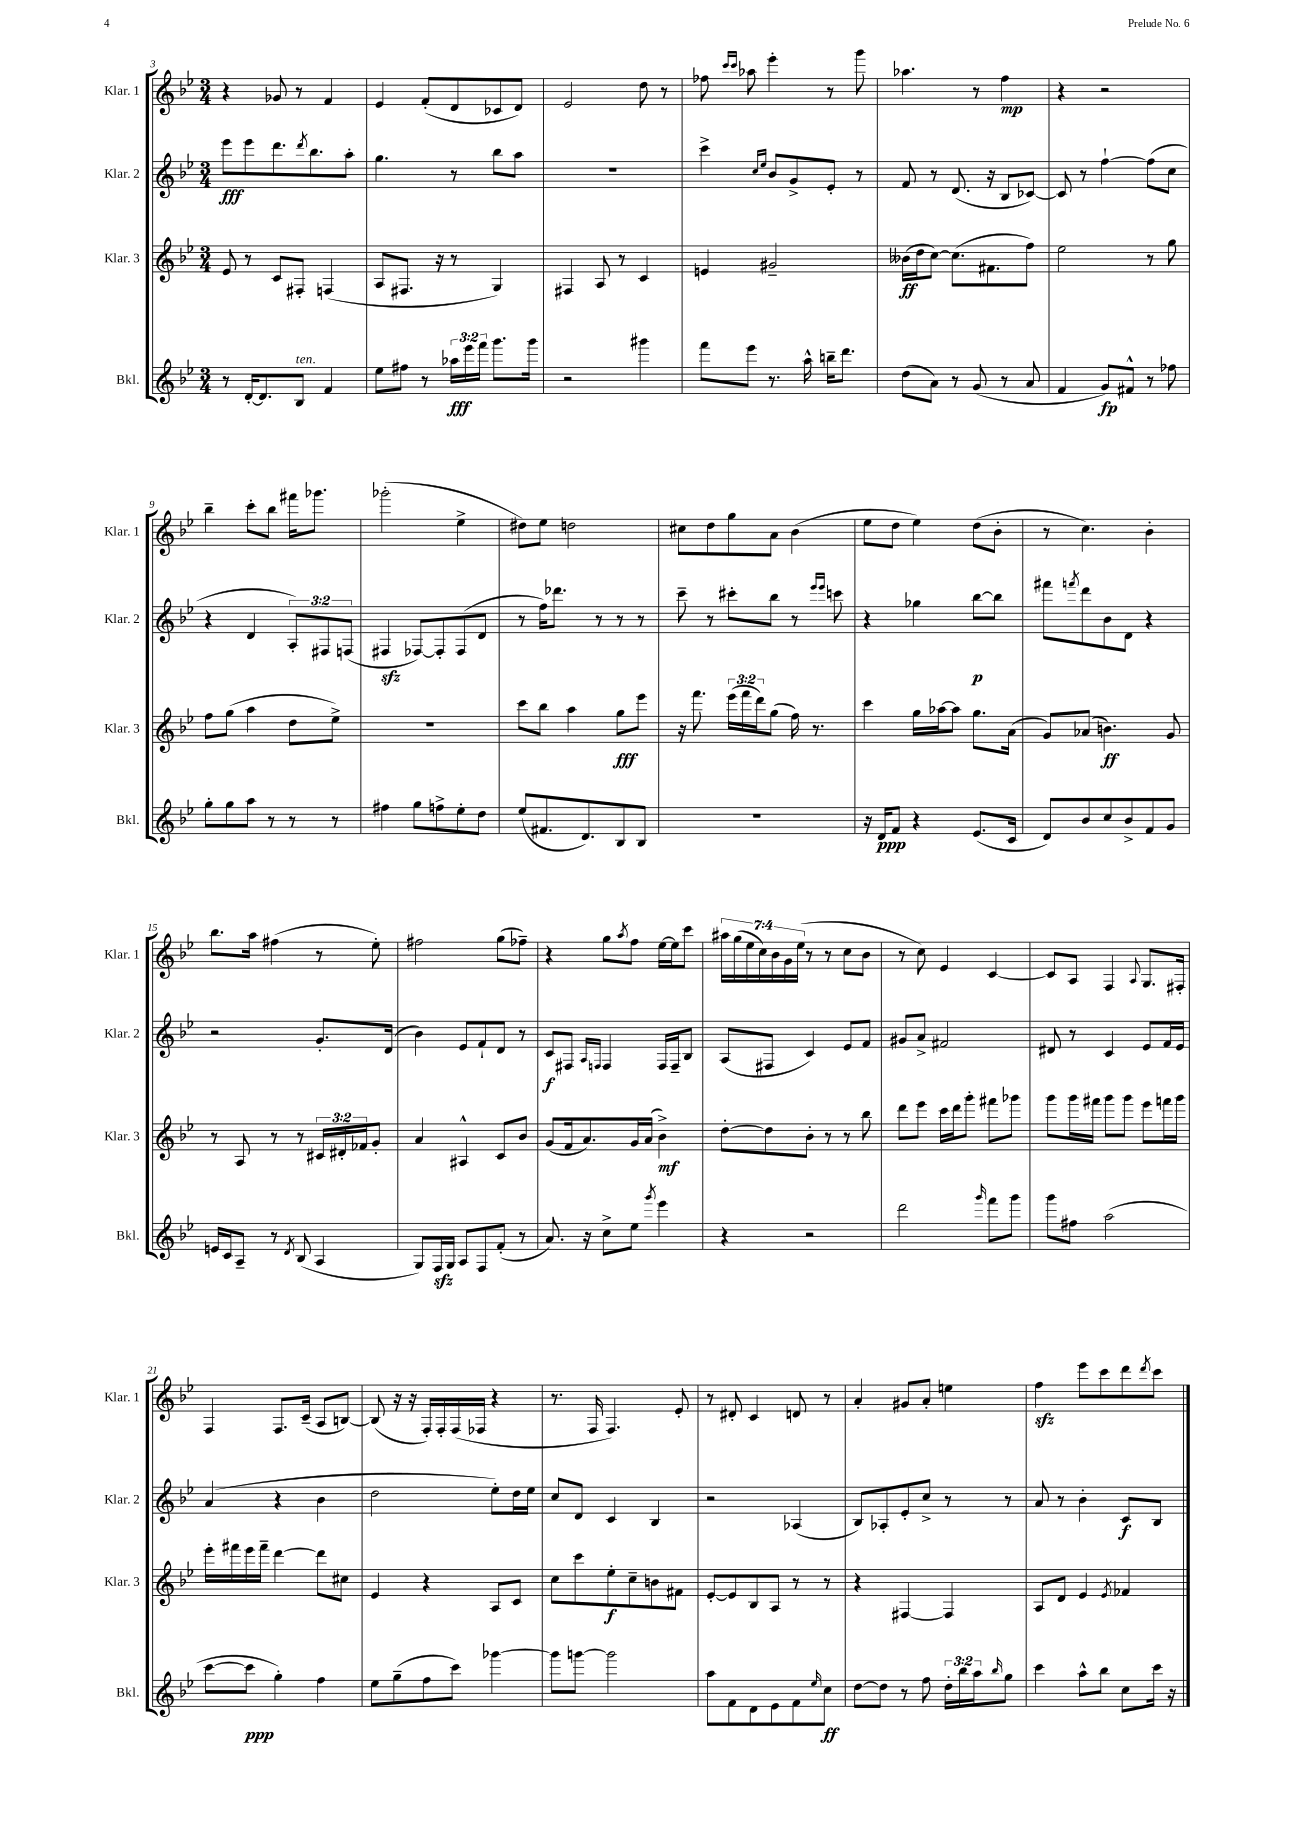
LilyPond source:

<<
\new StaffGroup <<
\new Staff = "s0" \with { instrumentName = "Klar. 1" shortInstrumentName = "Klar. 1" } {
    \clef treble \key bes \major \numericTimeSignature \time 3/4 \override Staff.TupletNumber.text = #tuplet-number::calc-fraction-text
    r4 ges'8 r8 f'4 |
    ees'4 f'8-.( d'8 ces'8 d'8) |
    ees'2 d''8 r8 |
    fes''8 \grace { c'''16 c'''16 } aes''8 ees'''4-. r8 g'''8 |
    aes''4. r8 f''4\mp |
    r4 r2 |
    bes''4-- c'''8-. bes''8 fis'''16 ges'''8. |
    ges'''2-.( ees''4-> |
    dis''8) ees''8 d''2 |
    cis''8 d''8 g''8 a'8 bes'4( |
    ees''8 d''8 ees''4) d''8( bes'8-. |
    r8 c''4.) bes'4-. |
    bes''8. a''16 fis''4( r8 ees''8-.) |
    fis''2 g''8( fes''8--) |
    r4 g''8 \acciaccatura { a''8 } f''8 ees''16~ ees''16 c'''8 |
    \tuplet 7/4 { ais''16 g''16( ees''16 c''16) bes'16 g'16 ees''16( } r8 r8 c''8 bes'8 |
    r8 c''8) ees'4 c'4~ |
    c'8 a8 f4 \appoggiatura { a8 } g8. fis16-. |
    f4 f8. c'16--( a8 b8~) |
    b8( r16 r16 f16-.) f16-. f16( fes16 r4 |
    r8. f16 f4.) ees'8-. |
    r8 dis'8-. c'4 d'8 r8 |
    a'4-. gis'8 a'8-. e''4 |
    f''4\sfz ees'''8 c'''8 d'''8 \acciaccatura { d'''8 } c'''8 \bar "|." |
}
\new Staff = "s1" \with { instrumentName = "Klar. 2" shortInstrumentName = "Klar. 2" } {
    \clef treble \key bes \major \numericTimeSignature \time 3/4 \override Staff.TupletNumber.text = #tuplet-number::calc-fraction-text
    ees'''8\fff ees'''8 d'''8. \acciaccatura { d'''8 } bes''8. a''8-. |
    g''4. r8 bes''8 a''8 |
    R2. |
    c'''4-> \grace { c''16 ees''16 } bes'8 g'8-> ees'8-. r8 |
    f'8 r8 d'8.( r16 bes8 ces'8~) |
    ces'8 r8 f''4~-! f''8( c''8 |
    r4 d'4 \tuplet 3/2 { a8-.) fis8 f8( } |
    fis4\sfz fes8~) fes8-. fes8( d'8 |
    r8 f''16) des'''8. r8 r8 r8 |
    c'''8-- r8 cis'''8-. bes''8 r8 \grace { ees'''16 ees'''16 } c'''8 |
    r4 ges''4 bes''8~\p bes''8 |
    fis'''8 \acciaccatura { f'''8 } d'''8 bes'8 d'8 r4 |
    r2 g'8.-. d'16( |
    bes'4) ees'8 f'8-! d'8 r8 |
    c'8\f fis8 \grace { a16 f16 } f4 f16 f16-- bes8 |
    a8( fis8 c'4) ees'8 f'8 |
    gis'8 a'8-> fis'2 |
    dis'8 r8 c'4 ees'8 f'16 ees'16 |
    a'4( r4 bes'4 |
    d''2 ees''8-.) d''16 ees''16 |
    c''8 d'8 c'4 bes4 |
    r2 aes4( |
    bes8) aes8-. ees'8-. c''8-> r8 r8 |
    a'8 r8 bes'4-. c'8\f bes8 \bar "|." |
}
\new Staff = "s2" \with { instrumentName = "Klar. 3" shortInstrumentName = "Klar. 3" } {
    \clef treble \key bes \major \numericTimeSignature \time 3/4 \override Staff.TupletNumber.text = #tuplet-number::calc-fraction-text
    ees'8 r8 c'8 fis8-. f4( |
    a8 fis8. r16 r8 g4) |
    fis4 a8 r8 c'4 |
    e'4 gis'2-- |
    beses'16\ff( d''16 c''8~) c''8.( fis'8. f''8) |
    ees''2 r8 g''8 |
    f''8 g''8( a''4 d''8 ees''8->) |
    R2. |
    c'''8 bes''8 a''4 g''8\fff ees'''8 |
    r16 f'''8. \tuplet 3/2 { ees'''16( f'''16 d'''16) } g''8( f''16) r8. |
    c'''4 g''16 aes''16~ aes''8 g''8. a'16( |
    g'8) aes'8( b'4.\ff) g'8 |
    r8 a8 r8 r8 \tuplet 3/2 { cis'16 dis'16-. fes'16 } g'8-. |
    a'4 ais4-^ c'8 bes'8 |
    g'8( f'16 a'8.) g'16 a'16( bes'4->\mf) |
    d''8~-. d''8 bes'8-. r8 r8 bes''8 |
    d'''8 ees'''8 c'''16 d'''16 g'''8-. fis'''8 ges'''8 |
    g'''8 g'''16 fis'''16 g'''8 g'''8 ees'''8 f'''16 g'''16 |
    ees'''16-. fis'''16 ees'''16 fis'''16-- d'''4~ d'''8 cis''8 |
    ees'4 r4 a8 c'8 |
    c''8 c'''8 ees''8-.\f c''8-- b'8 fis'8 |
    ees'8~-. ees'8 bes8 a8 r8 r8 |
    r4 fis4~ fis4 |
    a8 d'8 ees'4 \acciaccatura { ees'8 } fes'4 \bar "|." |
}
\new Staff = "s3" \with { instrumentName = "Bkl." shortInstrumentName = "Bkl." } {
    \clef treble \key bes \major \numericTimeSignature \time 3/4 \override Staff.TupletNumber.text = #tuplet-number::calc-fraction-text
    r8 d'16~-. d'8. bes8^\markup { \italic "ten." } f'4 |
    ees''8 fis''8 r8 \tuplet 3/2 { aes''16\fff ees'''16 f'''16 } g'''8. g'''16 |
    r2 gis'''4 |
    f'''8 ees'''8 r8. a''16-^ b''16-- d'''8. |
    d''8( a'8) r8 g'8( r8 a'8 |
    f'4 g'8\fp) fis'8-^ r8 fes''8 |
    g''8-. g''8 a''8 r8 r8 r8 |
    fis''4 g''8 f''8-> ees''8-. d''8 |
    ees''8( fis'8. d'8.) bes8 bes8 |
    R2. |
    r16 d'16\ppp f'8 r4 ees'8.( c'16 |
    d'8) bes'8 c''8 bes'8-> f'8 g'8 |
    e'16 c'16 a8-- r8 \acciaccatura { d'8 } bes8( a4 |
    g8) f16\sfz g16 a8 f8 f'8-.( r8 |
    a'8.) r16 c''8-> ees''8 \acciaccatura { g'''8 } ees'''4 |
    r4 r2 |
    d'''2 \grace { g'''16 } f'''8 g'''8 |
    g'''8 fis''8 a''2( |
    c'''8~ c'''8\ppp g''4-.) f''4 |
    ees''8 g''8--( f''8 c'''8) ges'''4~ |
    ges'''8 g'''8~ g'''2 |
    a''8 f'8 d'8 ees'8 f'8 \grace { ees''16 } c''8\ff |
    d''8~ d''8 r8 f''8 \tuplet 3/2 { d''16-. bes''16 a''16 } \grace { bes''16 } g''8 |
    c'''4 a''8-^ bes''8 c''8 c'''16 r16 \bar "|." |
}
>>
>>
\layout { \context { \Score currentBarNumber = #3 } }
